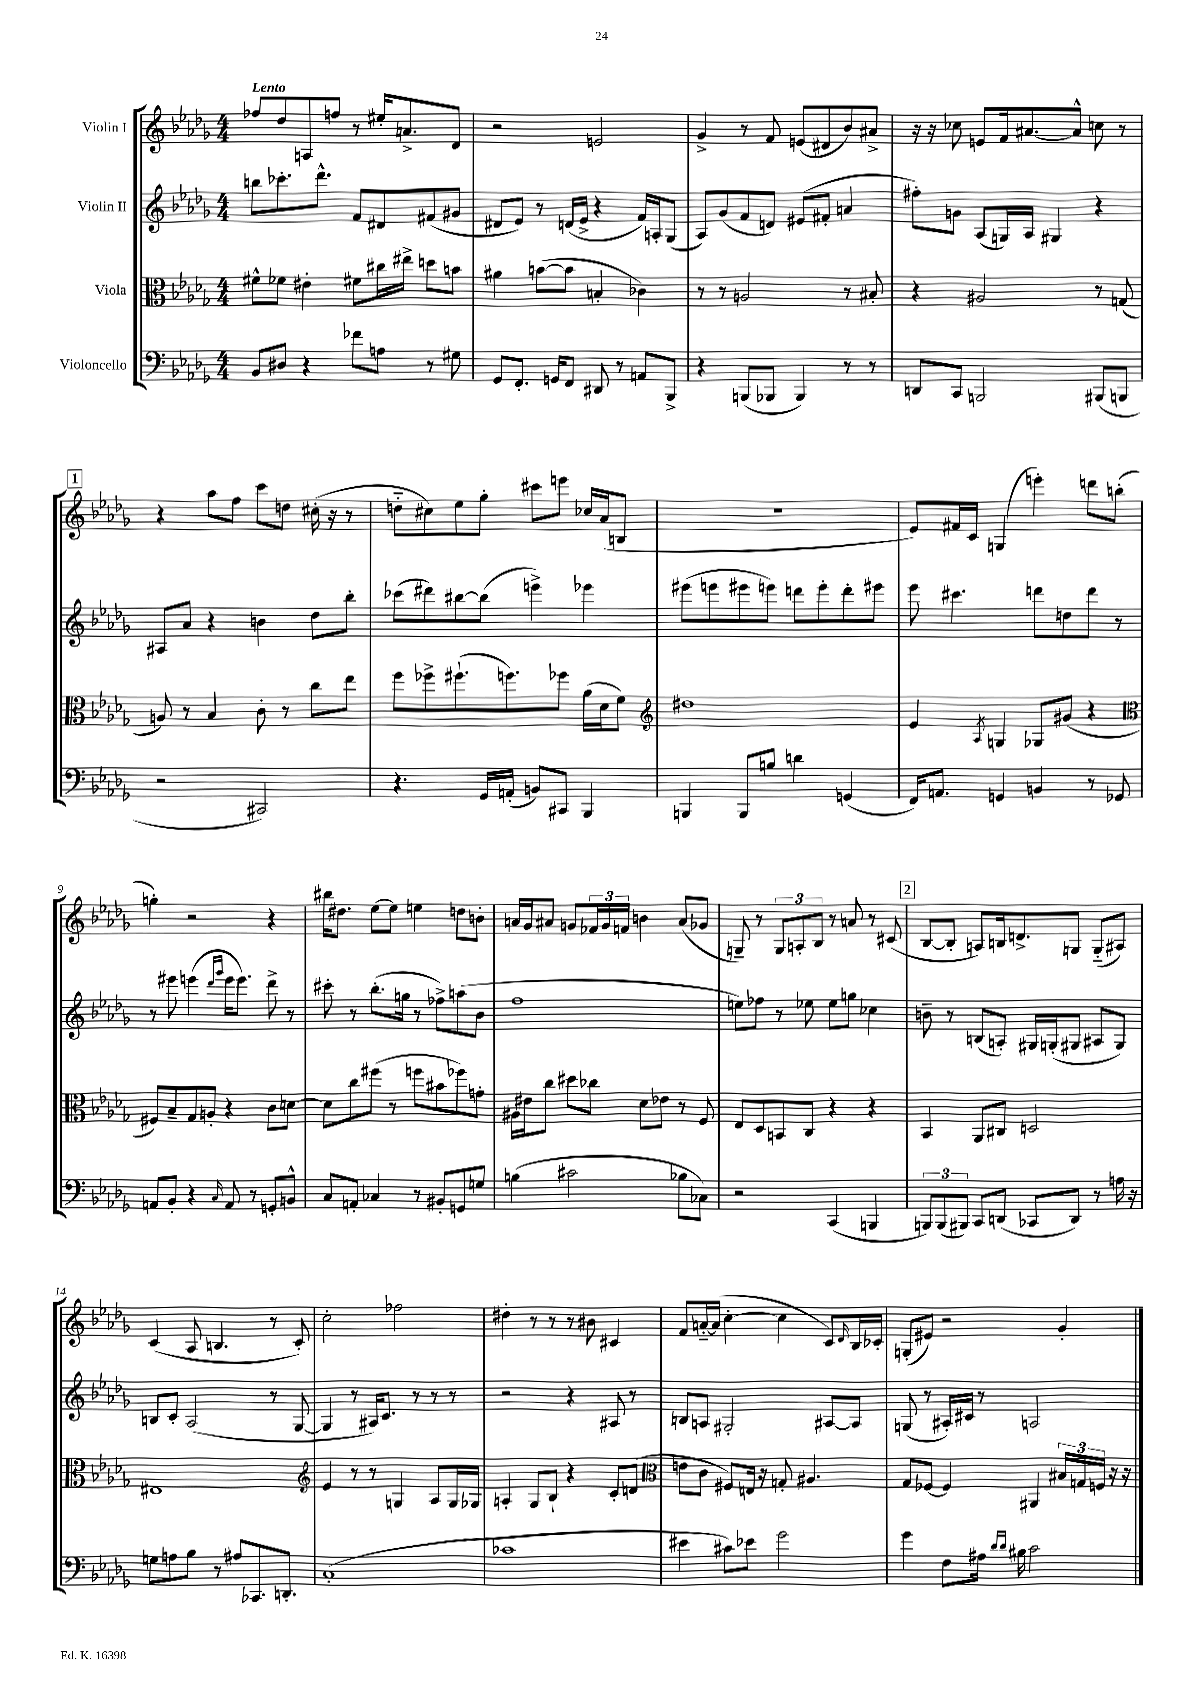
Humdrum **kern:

**kern	**kern	**kern	**kern
*part4	*part3	*part2	*part1
*staff4	*staff3	*staff2	*staff1
*I"Violoncello	*I"Viola	*I"Violin II	*I"Violin I
*clefF4	*clefC3	*clefG2	*clefG2
*k[b-e-a-d-g-]	*k[b-e-a-d-g-]	*k[b-e-a-d-g-]	*k[b-e-a-d-g-]
*M4/4	*M4/4	*M4/4	*M4/4
=1	=1	=1	=1
!	!	!	!LO:TX:a:B:t=Lento
8BB-/L	8f#X^^\L	8bbn\L	8ff-X/L
8D#X/J	8f-X\J	8.ccc-X'\	8dd-/
4r	4e#X'\	.	8An/
.	.	8.ddd-^^\J	.
.	.	.	8ffn/J
8f-X\L	8f#X\L	8f/L	8r
8An\J	16cc#X\L	8d#X/	16ee#X'/KL
.	16ee#X^\JJ	.	8.an^/
8r	8ddn\L	(8f#X/	.
8G#X\	8bn\J	8g#X/J	8d-/J
=2	=2	=2	=2
8GG-/L	4a#X\	8d#X/L	2r
8.FF'/J	.	8e-/J)	.
.	([8bn\L	8r	.
16GGn/KL	.	.	.
8FF/J	8b\J]	(16dn/LL	.
.	.	16e-^/JJ	.
8DD#X/	4Bn'/	4r	2en/
8r	.	.	.
8AAn/L	4c-X\)	16f/LL)	.
.	.	16An'/J	.
8BBB-^/J	.	(8G-/J	.
=3	=3	=3	=3
4r	8r	8A-/L)	4g-^/
.	8r	(8g-/	.
(8BBBn/L	2An/	8f/	8r
8BBB-X/J	.	8dn/J)	8f/
4BBB-/)	.	(8e#X/L	(8en/L
.	.	8f#X'/J	8d#X/
8r	8r	4an/	8b-/)
8r	8B#X'/	.	8a#X^/J
=4	=4	=4	=4
8DDn/L	4r	8ff#X'\L)	16r
.	.	.	16r
8CC/J	.	8gn\J	8cc-X\
2BBBn/	2A#X/	(8A-/L	8en/L
.	.	16Gn/L)	16f/k
.	.	16A-/JJ	[8.a#X/
.	.	4G#X/	.
.	.	.	8a#^^/J]
(8BBB#X/L	8r	4r	8ccn\
8BBBn/J	(8Gn/	.	8r
!!LO:LB:g=z
!!LO:REH:place=s1:t=1
=5	=5	=5	=5
2r	8An/)	8A#X/L	4r
.	8r	8a-/J	.
.	4B-/	4r	8aa-\L
.	.	.	8ff\J
2CC#X/)	8c'\	4bn\	8ccc\L
.	8r	.	8ddn\J
.	8cc\L	8dd-\L	(16cc#X'\
.	.	.	16r
.	8ee-\J	8bb-'\J	8r
=6	=6	=6	=6
4.r	8ff\L	(8ccc-X\L	8ddn\L
.	8ff-X^\	8ddd#X\)	8cc#X\)
.	(8.ff#X`\	[8bb#X\	8ee-\
16GG-/LL	.	(8bb#\J]	8gg-'\J
(16AAn'/JJ	8.ffn\)	.	.
8BBn/L)	.	4eeen^\)	8ccc#X\L
8CC#X/J	8ff-X\J	.	8eeen\J
4BBB-/	(16a-\LL	4eee-X\	16cc-X/LL
.	16d-\J	.	(16a-/J
.	8f\J)	.	8Bn/J
=7	=7	=7	=7
*	*clefG2	*	*
4BBBn/	1dd#X	(8eee#X\L	1r
.	.	8eeen\	.
8BBB/L	.	8eee#X\	.
8Bn/J	.	8eeen\J)	.
4dn\	.	8dddn\L	.
.	.	8eee'\	.
(4GGn/	.	8ddd'\	.
.	.	8eee#X\J	.
=8	=8	=8	=8
16FF/KL)	4e-/	8eee-\	8e-/L)
8.AAn/J	.	.	.
.	.	4.ccc#X\	16f#X/L
.	.	.	16c/JJ
.	8qA-/	.	.
4GGn/	4Gn/	.	(4Gn/
4BBn/	8G-X/L	8dddn\L	4eeen'\)
.	(8g#X/J	8ddn\	.
8r	4r	8ddd\J	8dddn\L
8GG-X/	.	8r	(8bbn'\J
!!LO:LB:g=z
=9	=9	=9	=9
*	*clefC3	*	*
8AAn/L	8F#X/L)	8r	4ggn'\)
8BB-'/J	8B-~/	8eee#X\	.
4r	8G-/	(4eeen\	2r
.	8An'/J	.	.
.	.	16qqddd-/LL	.
16qqC/	.	16qqggg-/JJ	.
8AA/	4r	16eee\KL	.
.	.	8.eee\J)	.
8r	.	.	.
8GGn'/L	8c\L	8ddd-^\	4r
8BBn^^/J	[8dn\J	8r	.
=10	=10	=10	=10
8C/L	8d\L]	8ccc#X'\	16bb#X\KL
.	.	.	8.dd#X\J
8AAn'/J	8cc\	8r	.
4C-X/	(8ff#X\J	(8.bb-'\L	[8ee-\L
.	8r	.	8ee-\J]
.	.	16ggn\Jk	.
8r	8ffn\L	8r	4een\
8BB#X'/L	8b#X\	8ff-X^\L)	.
8GGn/	8ff-X\)	(8aan\	8ddn\L
8Gn/J	8gn'\J	8b-\J	8bn'\J
=11	=11	=11	=11
(4Bn\	16A#X\LL	1ff	16an/LL
.	16e#X\J	.	16g-/J
.	8cc\J	.	8a#X/J
2c#X\	8dd#X\L	.	8gn/L
.	8cc-X\J	.	24f-X/L
.	.	.	24g/
.	.	.	24fn/JJ
.	8d-\L	.	4bn\
.	8e-X\J	.	.
8B-X\L	8r	.	(8a#/L
8C-X\J)	8F/	.	8g-X/J
=12	=12	=12	=12
2r	8E-/L	8een\L)	8Gn~/)
.	8D-/	8ff-X\J	8r
.	8BBn/	8r	12G/L
.	.	.	12An'/
.	8C/J	8ee-X\	.
.	.	.	12B-/J
(4CC/	4r	8ee-\L	8r
.	.	8ggn\J	8an/
4BBBn/	4r	4cc-X\	8r
.	.	.	(8c#X/
!!LO:REH:place=s1:t=2
=13	=13	=13	=13
12BBBn/L)	4BB-/	8bn~\	[8B-/L
(12BBB/	.	.	.
.	.	8r	8B-'/J]
12BBB#X/J)	.	.	.
8CC/L	8AA-/L	(8Bn/L	8An/L)
(8DDn/J	8C#X/J	8An'/J)	16Bn/k
.	.	.	8.dn^/
8CC-X/L	2Dn/	16G#X/LL	.
.	.	(16Gn'/J	.
8DD/J)	.	8G#X/J	8Gn/J
8r	.	8A#X/L	(8G/L
16An\	.	8G#/J)	8A#X/J)
16r	.	.	.
!!LO:LB:g=z
=14	=14	=14	=14
8Gn\L	1E#X	8Bn/L	(4c/
8An\	.	8c'/J	.
8B-\J	.	(2A-/	8A-/
8r	.	.	4.Bn/
8A#X/L	.	.	.
8.CC-X/	.	.	.
.	.	8r	8r
8.DDn'/J	.	.	.
.	.	[8G-/	8c'/)
=15	=15	=15	=15
*	*clefG2	*	*
(1C'	4e-/	4G-/]	2cc'\
.	8r	8r	.
.	8r	16A#X/KL)	.
.	.	8.c/J	.
.	4Gn/	.	2ff-X\
.	.	8r	.
.	8A-/L	8r	.
.	16G/L	8r	.
.	16G-X/JJ	.	.
=16	=16	=16	=16
1c-X	4An'/	2r	4dd#X'\
.	8G-/L	.	8r
.	8B-`/J	.	8r
.	4r	4r	8r
.	.	.	8b#X\
.	8c'/L	8A#X/	4c#X/
.	(8dn/J	8r	.
=17	=17	=17	=17
*	*clefC3	*	*
4e#X\	8en\L	8Bn/L	8f/L
.	8c\J	8An/J	[16an/L
.	.	.	(16a/JJ]
8c#X\L)	8F#X/L)	2G#X'/	[4cc'\
8e-X\J	16En/Jk	.	.
.	16r	.	.
2g-\	8Gn'/	.	4cc\]
.	4.A#X/	.	.
.	.	[8A#X/L	8c/L)
.	.	.	16qqd-/
.	.	8A#/J]	16B-/L
.	.	.	16c-X'/JJ
=18	=18	=18	=18
4g-\	8G-/L	(8Gn/	(8Gn'/L
.	[8F-X/J	8r	8e#X/J)
8F\L	4F-/]	16A#X'/LL)	2r
.	.	16c#X/JJ	.
16A#X\Jk	.	8r	.
16qqd-/LL	.	.	.
16qqd-/JJ	.	.	.
16B#X\	.	.	.
2c\	4AA#X/	2An/	.
.	24B#X/LL	.	4g-'/
.	24Gn/	.	.
.	24Fn/JJ	.	.
.	16r	.	.
.	16r	.	.
==	==	==	==
*-	*-	*-	*-
